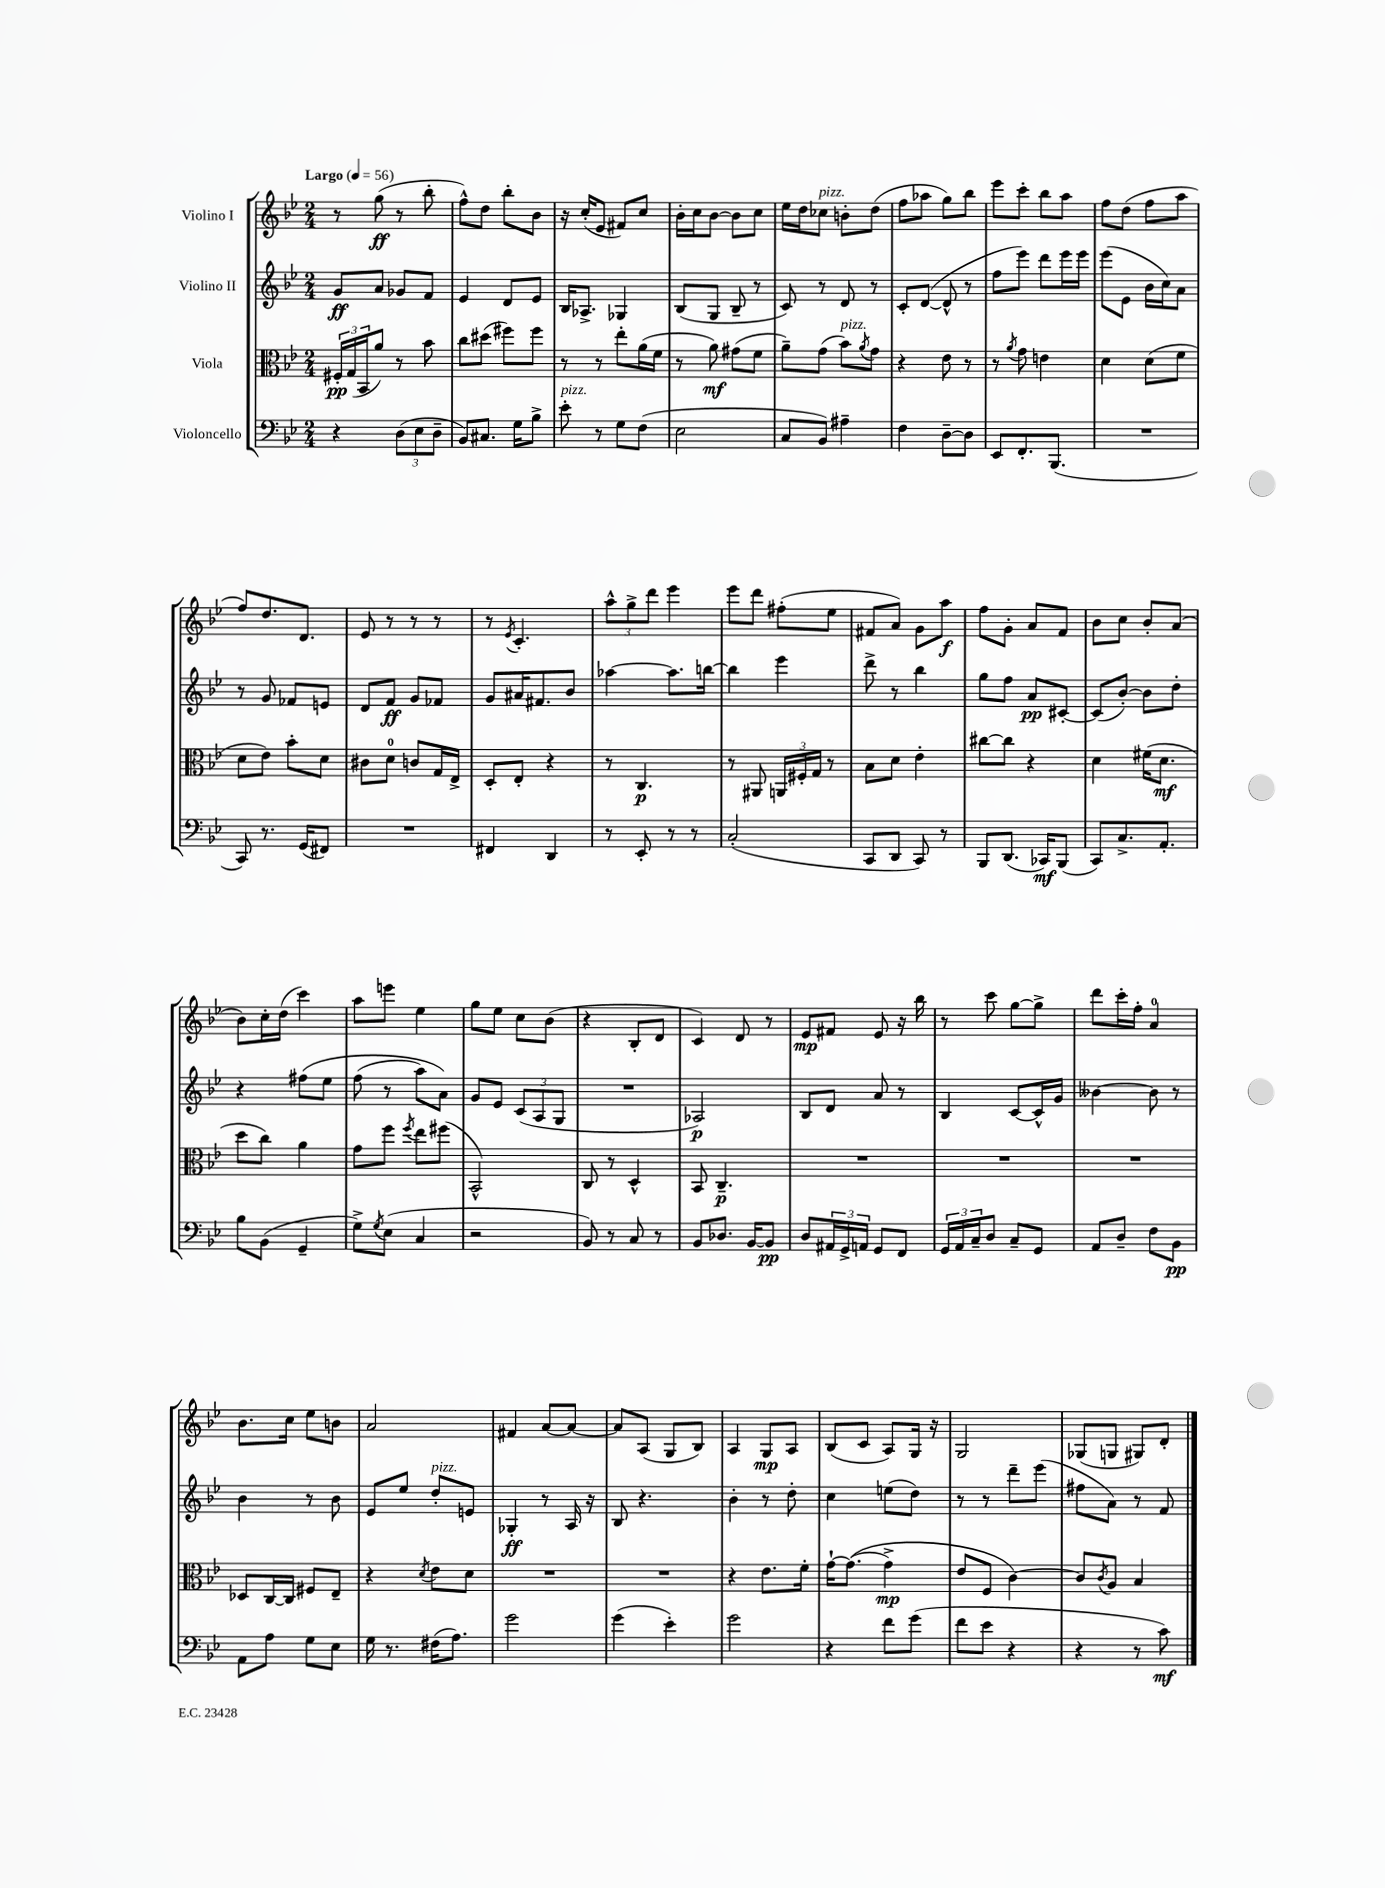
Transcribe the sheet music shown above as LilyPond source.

<<
\new StaffGroup <<
\new Staff = "s0" \with { instrumentName = "Violino I" } {
    \clef treble \key bes \major \numericTimeSignature \time 2/4 \tempo "Largo" 4 = 56
    r8 g''8\ff( r8 bes''8-. |
    f''8-^) d''8 bes''8-. bes'8 |
    r16 c''16-.( ees'8 fis'8) c''8 |
    bes'16-. c''16 bes'8~ bes'8 c''8 |
    ees''16 d''16 ces''8^\markup { \italic "pizz." } b'8-. d''8( |
    f''8 aes''8 g''8) bes''8 |
    ees'''8 c'''8-. bes''8 a''8 |
    f''8 d''8( f''8 a''8 |
    f''8) d''8. d'8. |
    ees'8 r8 r8 r8 |
    r8 \acciaccatura { ees'8 } c'4.-. |
    \tuplet 3/2 { a''8-^ g''8-> d'''8 } ees'''4 |
    ees'''8 d'''8 fis''8-.( ees''8 |
    fis'8 a'8) g'8 a''8\f |
    f''8 g'8-. a'8 f'8 |
    bes'8 c''8 bes'8-. a'8( |
    bes'8) c''16-. d''16( c'''4) |
    a''8 e'''8 ees''4 |
    g''8 ees''8 c''8 bes'8( |
    r4 bes8-. d'8 |
    c'4) d'8 r8 |
    ees'8\mp fis'8 ees'8 r16 bes''16 |
    r8 c'''8 g''8~ g''8-> |
    d'''8 c'''16-. f''16-. a'4-0 |
    bes'8. c''16 ees''8 b'8 |
    a'2 |
    fis'4 a'8~ a'8~ |
    a'8 a8( g8 bes8) |
    a4 g8\mp a8 |
    bes8( c'8 a8) g16 r16 |
    g2 |
    ges8( g8 gis8) d'8-. \bar "|." |
}
\new Staff = "s1" \with { instrumentName = "Violino II" } {
    \clef treble \key bes \major \numericTimeSignature \time 2/4
    g'8\ff a'8 ges'8 f'8 |
    ees'4 d'8 ees'8 |
    bes16 aes8.-> ges4 |
    bes8( g8 bes8-- r8 |
    c'8) r8 d'8 r8 |
    c'8-. d'8~( d'8-^ r8 |
    f''8 ees'''8) d'''8 ees'''16 ees'''16 |
    ees'''8( ees'8 bes'16 c''16) a'8 |
    r8 g'8 fes'8 e'8 |
    d'8 f'8\ff g'8 fes'8 |
    g'8 ais'16 fis'8. bes'8 |
    aes''4~ aes''8. b''16~ |
    b''4 ees'''4 |
    d'''8-> r8 bes''4 |
    g''8 f''8 a'8\pp cis'8~-. |
    cis'8( bes'8~-.) bes'8 d''8-. |
    r4 fis''8\( ees''8 |
    f''8( r8 a''8) a'8\) |
    g'8 ees'8 \tuplet 3/2 { c'8( a8 g8 } |
    R2 |
    aes2\p) |
    bes8 d'8 a'8 r8 |
    bes4 c'8~ c'16-^ g'16 |
    beses'4~ beses'8 r8 |
    bes'4 r8 bes'8 |
    ees'8 ees''8 d''8-.^\markup { \italic "pizz." } e'8 |
    ges4-.\ff r8 a16 r16 |
    bes8 r4. |
    bes'4-. r8 d''8-. |
    c''4 e''8( d''8) |
    r8 r8 d'''8-- ees'''8( |
    fis''8 a'8) r8 f'8 \bar "|." |
}
\new Staff = "s2" \with { instrumentName = "Viola" } {
    \clef alto \key bes \major \numericTimeSignature \time 2/4
    \tuplet 3/2 { fis16-.\pp g16( bes,16 } a'8) r8 bes'8 |
    c''8 dis''8( fis''8) fis''8 |
    r8 r8 ees''8-. a'16( f'16 |
    r8 a'8\mf) gis'8( f'8 |
    a'8--) g'8( bes'8^\markup { \italic "pizz." }) \acciaccatura { a'8 } g'8 |
    r4 ees'8 r8 |
    r8 \acciaccatura { a'8 } g'8 e'4 |
    d'4 d'8( f'8 |
    d'8 ees'8) bes'8-. d'8 |
    cis'8 d'8-0 c'8 g16 ees16-> |
    d8-. ees8-. r4 |
    r8 c4.\p |
    r8 ais,8 \tuplet 3/2 { a,16 fis16-. g16 } r8 |
    bes8 d'8 ees'4-. |
    cis''8~ cis''8 r4 |
    d'4 fis'16( d'8.\mf |
    d''8 c''8) a'4 |
    g'8 f''8 \acciaccatura { f''8 } ees''8 fis''8( |
    bes,2-^) |
    c8 r8 d4-^ |
    bes,8 c4.--\p |
    R2 |
    R2 |
    R2 |
    des8 c16~ c16 fis8 ees8-- |
    r4 \acciaccatura { d'8 } ees'8 d'8 |
    R2 |
    R2 |
    r4 ees'8. f'16-. |
    g'16~-! g'8.(\( g'4->\mp) |
    ees'8 f8 c'4~\) |
    c'8 \acciaccatura { c'8 } a8 bes4 \bar "|." |
}
\new Staff = "s3" \with { instrumentName = "Violoncello" } {
    \clef bass \key bes \major \numericTimeSignature \time 2/4
    r4 \tuplet 3/2 { d8( ees8 d8-- } |
    bes,8) cis8. g16 bes8-> |
    ees'8-.^\markup { \italic "pizz." } r8 g8 f8( |
    ees2 |
    c8 bes,8) ais4-- |
    f4 d8~-- d8 |
    ees,8 f,8.-. bes,,8.( |
    R2 |
    c,8) r8. g,16( fis,8) |
    R2 |
    fis,4 d,4 |
    r8 ees,8-. r8 r8 |
    c2-.( |
    c,8 d,8 c,8) r8 |
    bes,,8 d,8.( ces,16\mf) bes,,8( |
    c,8) c8.-> a,8.-. |
    bes8 bes,8( g,4-- |
    g8->) \acciaccatura { g8 } ees8( c4 |
    r2 |
    bes,8) r8 c8 r8 |
    bes,8 des8. bes,16~ bes,8\pp |
    d8 \tuplet 3/2 { ais,16 g,16-> a,16 } g,8 f,8 |
    \tuplet 3/2 { g,16 a,16 c16-- } d8 c8-- g,8 |
    a,8 d8-- f8 bes,8\pp |
    a,8 a8 g8 ees8 |
    g16 r8. fis16( a8.) |
    g'2 |
    g'4( ees'4-.) |
    g'2 |
    r4 f'8 g'8( |
    f'8 ees'8 r4 |
    r4 r8 c'8\mf) \bar "|." |
}
>>
>>
\layout { \context { \Score \remove "Bar_number_engraver" } }
